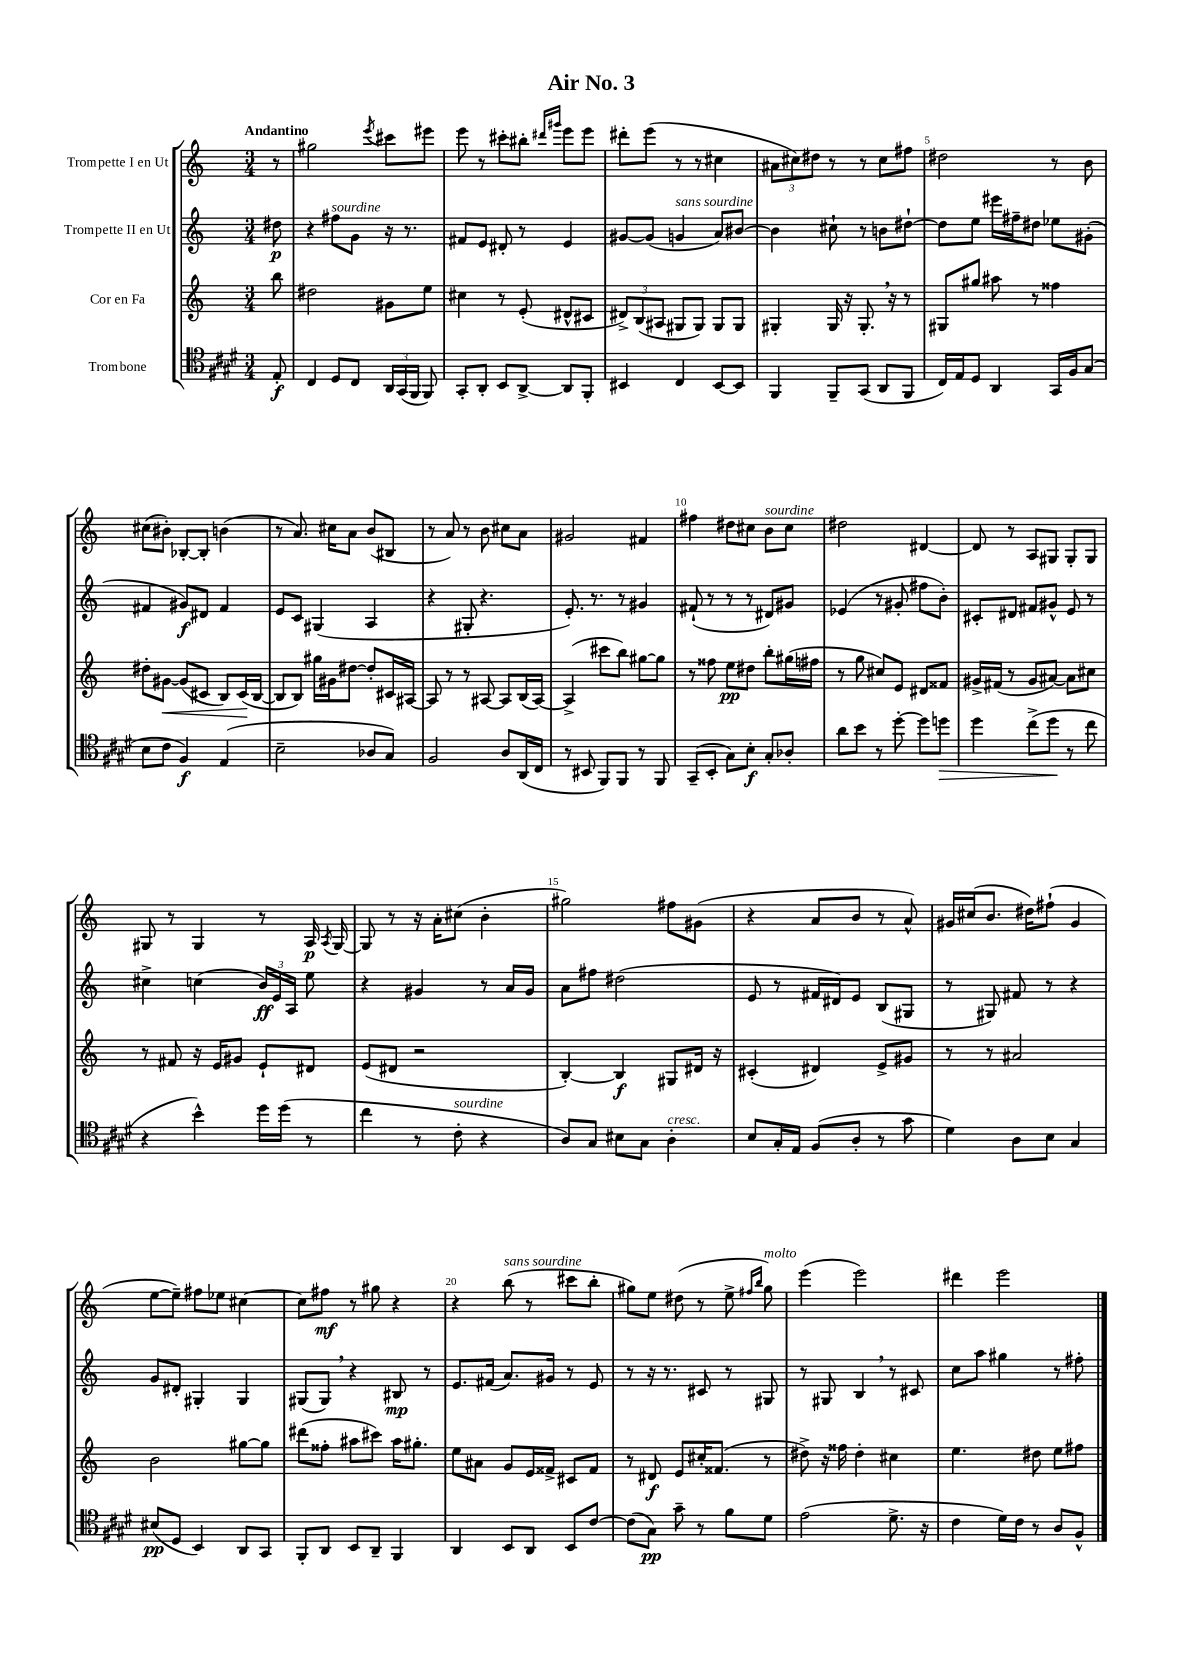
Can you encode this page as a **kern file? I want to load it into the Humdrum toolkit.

**kern	**kern	**kern	**kern
*staff4	*staff3	*staff2	*staff1
*clefC4	*clefG2	*clefG2	*clefG2
*k[f#c#g#d#]	*k[]	*k[]	*k[]
*M3/4	*M3/4	*M3/4	*M3/4
8E'	8bb	8dd#	8r
=	=	=	=
4C#	2dd#	4r	2gg#
8D#	.	8ff#	.
8C#	.	8g	.
.	.	.	8qeee
24AA	8g#	16r	8ccc#
(24GG#	.	.	.
.	.	8.r	.
24FF#	.	.	.
8FF#)	8ee	.	8eee#
=	=	=	=
8GG#'	4cc#	8f#	8eee
8AA'	.	8e	8r
8BB	8r	8d#'	8ccc#'
[8AA^	(8e'	8r	8bb#'
.	.	.	16qqddd#
.	.	.	16qqggg#
8AA]	8d#^^	4e	8eee
8FF#'	8c#	.	8eee
=	=	=	=
4BB#	12d#^)	[8g#	8ddd#'
.	(12B	.	.
.	.	(8g#]	(8eee
.	12A#	.	.
4C#	8G#	4g	8r
.	8G#)	.	8r
[8BB#	8G#	8a)	4cc#
8BB#]	8G#	[8b#	.
=	=	=	=
4FF#	4G#'	4b#]	12a#
.	.	.	12cc#)
.	.	.	12dd#
8FF#~	16G#	8cc#`	8r
.	16r	.	.
(8GG#	8.G#'	8r	8r
8AA	.	8b	8cc#
.	16r	.	.
8FF#	8r	[8dd#`	8ff#
=	=	=	=
16C#)	8G#	8dd#]	2dd#
16E	.	.	.
8D#	8gg#	8ee	.
4AA	8aa#	16eee#	.
.	.	16ff#~	.
.	8r	8dd#	.
16GG#	4ff##	8ee-	8r
16F#	.	.	.
(8G#	.	(8g#'	8b
=	=	=	=
8B	8dd#'	4f#	(8cc#
8c#	[8g#	.	8b#')
4F#)	(8g#]	8g#)	[8B-'
.	8c#	8d#	8B-']
(4E	8B)	4f#	(4b
.	(16c#	.	.
.	[16B	.	.
=	=	=	=
2B~	8B]	8e	8r
.	8B)	8c	8.a)
.	16gg#	(4G#	.
.	16g#	.	16cc#
.	[8dd#	.	8a
8A-	8dd#']	4A	(8b
8G#)	16c#	.	8B#
.	[16A#	.	.
=	=	=	=
2F#	8A#]	4r	8r
.	8r	.	8a)
.	8r	8G#'	8r
.	[8A#	4.r	8b
8A	8A#]	.	8cc#
(16AA	(16B	.	8a
16C#	[16A#)	.	.
=	=	=	=
8r	(4A#^]	8.e')	2g#
8BB#	.	.	.
.	.	8.r	.
8FF#)	8ccc#	.	.
8FF#	8bb)	8r	.
8r	[8gg#	4g#	4f#
8FF#	8gg#]	.	.
=	=	=	=
(8GG#~	8r	(8f#`	4ff#
8BB'	8ff##	8r	.
8G#)	8ee	8r	8dd#
8B'	8dd#	8r	8cc#
8G#'	8bb'	8d#)	8b
8A-'	(16gg#	8g#	8cc#
.	16ff#	.	.
=	=	=	=
8a	8r	(4e-	2dd#
8b	8gg	.	.
8r	8cc#)	8r	.
[8dd#'	8e	8g#'	.
8dd#]	8d#	8ff#	[4d#
8dd	8f##	8b')	.
=	=	=	=
4dd#	16g#^	8c#'	8d#]
.	(16f#	.	.
.	8r	8d#	8r
(8cc#^	8g#	8f#	8A
8dd#	[8a#)	8g#^^	8G#
8r	8a#]	8e	8G#'
8cc#	8cc#	8r	8G#
=	=	=	=
4r	8r	4cc#^	8G#
.	8f#	.	8r
4b^^)	16r	(4cc	4G#
.	16e	.	.
.	8g#	.	.
16dd#	8e`	24b)	8r
.	.	24e	.
(16dd#	.	.	.
.	.	24A	.
8r	8d#	8ee	16A
.	.	.	8qA
.	.	.	[16G#
=	=	=	=
4cc#	(8e	4r	8G#]
.	8d#	.	8r
8r	2r	4g#	16r
.	.	.	16a'
8c#'	.	.	(8cc#
4r	.	8r	4b'
.	.	16a	.
.	.	16g#	.
=	=	=	=
8A)	[4B')	8a	2gg#)
8G#	.	8ff#	.
8B#	4B]	(2dd#	.
8G#	.	.	.
4A'	8G#	.	8ff#
.	16d#	.	(8g#
.	16r	.	.
=	=	=	=
8B	(4c#'	8e	4r
16G#'	.	8r	.
16E	.	.	.
(8F#	4d#)	16f#	8a
.	.	16d#)	.
8A'	.	8e	8b
8r	8e^	(8B	8r
8g#	8g#	8G#	8a^^)
=	=	=	=
4d#)	8r	8r	16g#
.	.	.	(16cc#
.	8r	8G#)	8.b
8A	2a#	8f#	.
.	.	.	16dd#)
8B	.	8r	(8ff#`
4G#	.	4r	4g#
=	=	=	=
(8B#	2b	8g	[8ee
8D#	.	8d#'	8ee~])
4BB)	.	4G#'	8ff#
.	.	.	8ee-
8AA	[8gg#	4G#	[4cc#
8GG#	8gg#]	.	.
=	=	=	=
8FF#'	(8ddd#	(8G#	8cc#]
8AA	8ff##'	8G#)	8ff#
8BB	8aa#	4r	8r
8AA~	8ccc#)	.	8gg#
4FF#	16aa#	8B#	4r
.	8.gg#'	.	.
.	.	8r	.
=	=	=	=
4AA	8ee	8.e	4r
.	8a#	.	.
.	.	(16f#	.
8BB	8g	8.a)	(8bb
8AA	16e	.	8r
.	16f##^	16g#	.
8BB	8c#	8r	8ccc#
[8c#	8f##	8e	8bb'
=	=	=	=
(8c#]	8r	8r	8gg#)
8G#)	8d#	16r	8ee
.	.	8.r	.
8g#~	8e	.	(8dd#
8r	16cc#'	8c#	8r
.	(8.f##	.	.
8f#	.	8r	8ee^
.	.	.	16qqff#
.	.	.	16qqbb
8d#	8r	8G#	8gg#)
=	=	=	=
(2e	8dd#^)	8r	(4eee
.	16r	8G#	.
.	16ff##	.	.
.	4dd#'	4B	2eee)
8.d#^	4cc#	8r	.
.	.	8c#	.
16r	.	.	.
=	=	=	=
4c#	4.ee	8cc	4ddd#
.	.	8aa	.
16d#)	.	4gg#	2eee
16c#	.	.	.
8r	8dd#	.	.
8A	8ee	8r	.
8F#^^	8ff#	8ff#'	.
==	==	==	==
*-	*-	*-	*-
